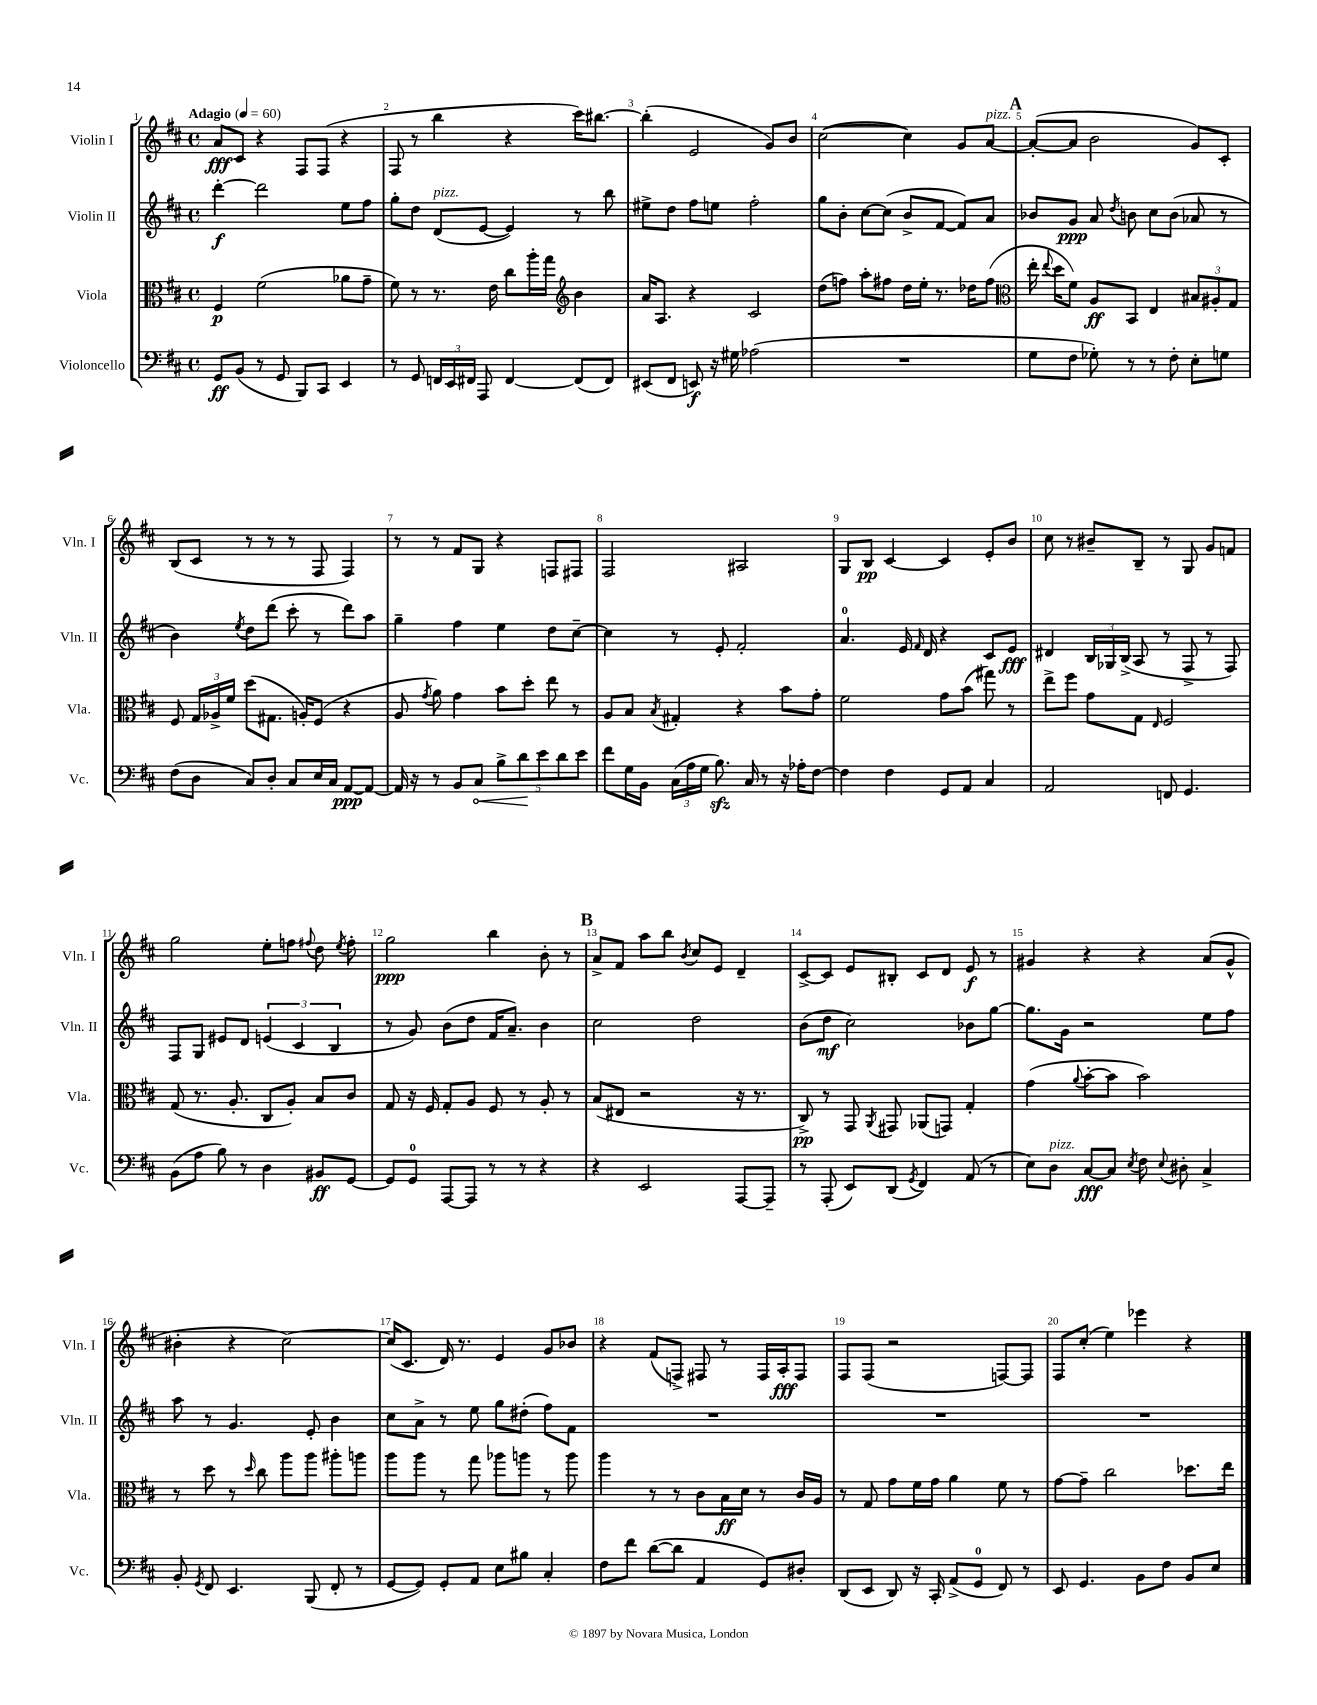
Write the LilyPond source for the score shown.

<<
\new StaffGroup <<
\new Staff = "s0" \with { instrumentName = "Violin I" shortInstrumentName = "Vln. I" } {
    \clef treble \key d \major \defaultTimeSignature \time 4/4 \tempo "Adagio" 4 = 60
    \autoBeamOff a'8[\fff cis'8] r4 fis8[ fis8]( r4 |
    fis8 r8 b''4 r4 cis'''16[) bis''8.]~ |
    bis''4-.( e'2 g'8[) b'8] |
    cis''2~( cis''4) g'8[ a'8]~^\markup { \italic "pizz." } |
    \mark \markup { \bold "A" } a'8[~-.( a'8] b'2 g'8[) cis'8]-. |
    b8[( cis'8] r8 r8 r8 fis8 fis4) |
    r8 r8 fis'8[ g8] r4 f8[ fis8] |
    fis2 ais2 |
    g8[ b8]\pp cis'4~ cis'4 e'8[-. b'8] |
    cis''8 r8 bis'8[-- b8]-- r8 g8 g'8[ f'8] |
    g''2 e''8[-. f''8] \appoggiatura { fis''8 } d''8 \acciaccatura { e''8 } fis''8-. |
    g''2\ppp b''4 b'8-. r8 |
    \mark \markup { \bold "B" } a'8[-> fis'8] a''8[ b''8] \acciaccatura { b'8 } cis''8[ e'8] d'4-- |
    cis'8[~-> cis'8] e'8[ bis8]-. cis'8[ d'8] e'8\f r8 |
    gis'4 r4 r4 a'8[( gis'8]-^ |
    bis'4-. r4 cis''2~) |
    cis''16[( cis'8.] d'16) r8. e'4 g'8[ bes'8] |
    r4 fis'8[( f8]->) fis8 r8 fis16[ a16-.\fff fis8] |
    fis8[ fis8]( r2 f8[~) f8] |
    fis8[ cis''8]-.( e''4) ees'''4 r4 \bar "|." |
}
\new Staff = "s1" \with { instrumentName = "Violin II" shortInstrumentName = "Vln. II" } {
    \clef treble \key d \major \defaultTimeSignature \time 4/4
    \autoBeamOff d'''4~-.\f d'''2 e''8[ fis''8] |
    g''8[-. d''8] d'8[^\markup { \italic "pizz." }( e'8]~ e'4) r8 b''8 |
    eis''8[-> d''8] fis''8[ e''8] fis''2-. |
    g''8[ b'8]-. cis''8[~ cis''8]( b'8[-> fis'8]~ fis'8[) a'8] |
    \mark \markup { \bold "A" } bes'8[ g'8]\ppp a'8 \acciaccatura { d''8 } b'8 cis''8[ b'8]( aes'8 r8 |
    b'4) \acciaccatura { e''8 } d''8[ d'''8]( cis'''8-. r8 d'''8[) a''8] |
    g''4-- fis''4 e''4 d''8[ cis''8]~-- |
    cis''4 r8 e'8-. fis'2-. |
    a'4.-0 e'16 \grace { fis'16 } d'16 r4 cis'8[ e'8]\fff |
    dis'4 \tuplet 3/2 { b16[ ges16 b16]->( } a8 r8 fis8-> r8 fis8) |
    fis8[ g8] eis'8[ d'8] \tuplet 3/2 { e'4( cis'4 b4 } |
    r8 g'8) b'8[( d''8] fis'16[ a'8.]--) b'4 |
    \mark \markup { \bold "B" } cis''2 d''2 |
    b'8[( d''8]\mf cis''2) bes'8[ g''8]~ |
    g''8.[ g'16] r2 e''8[ fis''8] |
    a''8 r8 g'4. e'8-. b'4 |
    cis''8[ a'8]-> r8 e''8 g''8[ dis''8]-.( fis''8[) fis'8] |
    R1 |
    R1 |
    R1 \bar "|." |
}
\new Staff = "s2" \with { instrumentName = "Viola" shortInstrumentName = "Vla." } {
    \clef alto \key d \major \defaultTimeSignature \time 4/4
    \autoBeamOff fis4\p fis'2( aes'8[ g'8]-- |
    fis'8) r8 r8. e'16 cis''8[ a''16-. g''16] \clef treble b'4 |
    a'16[ a8.] r4 cis'2 |
    d''8[( f''8]) a''8[-. fis''8] d''16[ e''16]-. r8. des''16[ fis''8]( |
    \mark \markup { \bold "A" } \clef alto e''16-. \appoggiatura { e''8 } d''16[ fis'8]) a8[\ff b,8] e4 \tuplet 3/2 { bis8[ ais8-. g8] } |
    fis8 \tuplet 3/2 { g16[ aes16-> fis'16] } d''8[( gis8.] a16[-.) fis8]( r4 |
    a8 \acciaccatura { g'8 } a'8) g'4 b'8[ d''8]-. e''8 r8 |
    a8[ b8] \acciaccatura { b8 } gis4-. r4 b'8[ g'8]-. |
    fis'2 g'8[ b'8]( gis''8) r8 |
    e''8[-> fis''8] g'8[ g8] \grace { e16 } fis2 |
    g8( r8. a8.-. cis8[ a8]-.) b8[ cis'8] |
    g8 r16 fis16 g8[-. a8] fis8 r8 a8-. r8 |
    \mark \markup { \bold "B" } b8[( eis8] r2 r16 r8. |
    cis8->\pp) r8 g,8 \acciaccatura { a,8 } gis,8 aes,8[( g,8]) g4-. |
    g'4( \appoggiatura { a'8 } b'8[~-. b'8] b'2) |
    r8 d''8 r8 \grace { d''16 } cis''8 a''8[ a''8] ais''8[-. a''8] |
    a''8[ a''8] r8 g''8 aes''8[ a''8] r8 a''8 |
    a''4 r8 r8 cis'8[ b16\ff d'16] r8 cis'16[ a16] |
    r8 g8 g'8[ fis'16 g'16] a'4 fis'8 r8 |
    g'8[~ g'8]-- cis''2 des''8.[ e''16] \bar "|." |
}
\new Staff = "s3" \with { instrumentName = "Violoncello" shortInstrumentName = "Vc." } {
    \clef bass \key d \major \defaultTimeSignature \time 4/4
    \autoBeamOff g,8[\ff b,8]( r8 g,8 b,,8[) cis,8] e,4 |
    r8 g,8 \tuplet 3/2 { f,16[ e,16 fis,16] } a,,8 fis,4~ fis,8[( fis,8]) |
    eis,8[( fis,8] e,8\f) r16 gis16 aes2( |
    R1 |
    \mark \markup { \bold "A" } g8[ fis8] ges8-.) r8 r8 fis8-. e8[-. g8] |
    fis8[( d8] cis8[) d8]-. cis8[ e16 cis16] a,8[~\ppp a,8]~ |
    a,16 r16 r8 b,8[ \once \override Hairpin.circled-tip = ##t cis8]\< \tuplet 5/4 { b8[-> d'8\! e'8 d'8 e'8] } |
    fis'8[ g16 b,16] \tuplet 3/2 { cis16[( a16 g16] } b8.\sfz) cis16 r8 r16 aes16[-. fis8]~ |
    fis4 fis4 g,8[ a,8] cis4 |
    a,2 f,8 g,4. |
    b,8[( a8] b8) r8 d4 bis,8[\ff g,8]~ |
    g,8[ g,8]-0 a,,8[~ a,,8] r8 r8 r4 |
    \mark \markup { \bold "B" } r4 e,2 a,,8[~ a,,8]-- |
    r8 a,,8-.( e,8[) d,8]( \acciaccatura { g,8 } fis,4) a,8( r8 |
    e8[) d8]^\markup { \italic "pizz." } cis8[~\fff cis8] \acciaccatura { e8 } fis8 \appoggiatura { e8 } dis8-. cis4-> |
    b,8-. \acciaccatura { g,8 } fis,8 e,4. b,,8( fis,8-. r8 |
    g,8[~ g,8]) g,8[-. a,8] e8[ bis8] cis4-. |
    fis8[ fis'8] d'8[~( d'8] a,4 g,8[) dis8]-. |
    d,8[( e,8] d,8) r16 cis,16-. a,8[->( g,8]-0 fis,8) r8 |
    e,8 g,4. b,8[ fis8] b,8[ e8] \bar "|." |
}
>>
>>
\layout { \context { \Score \override BarNumber.break-visibility = ##(#f #t #t) barNumberVisibility = #all-bar-numbers-visible } }
